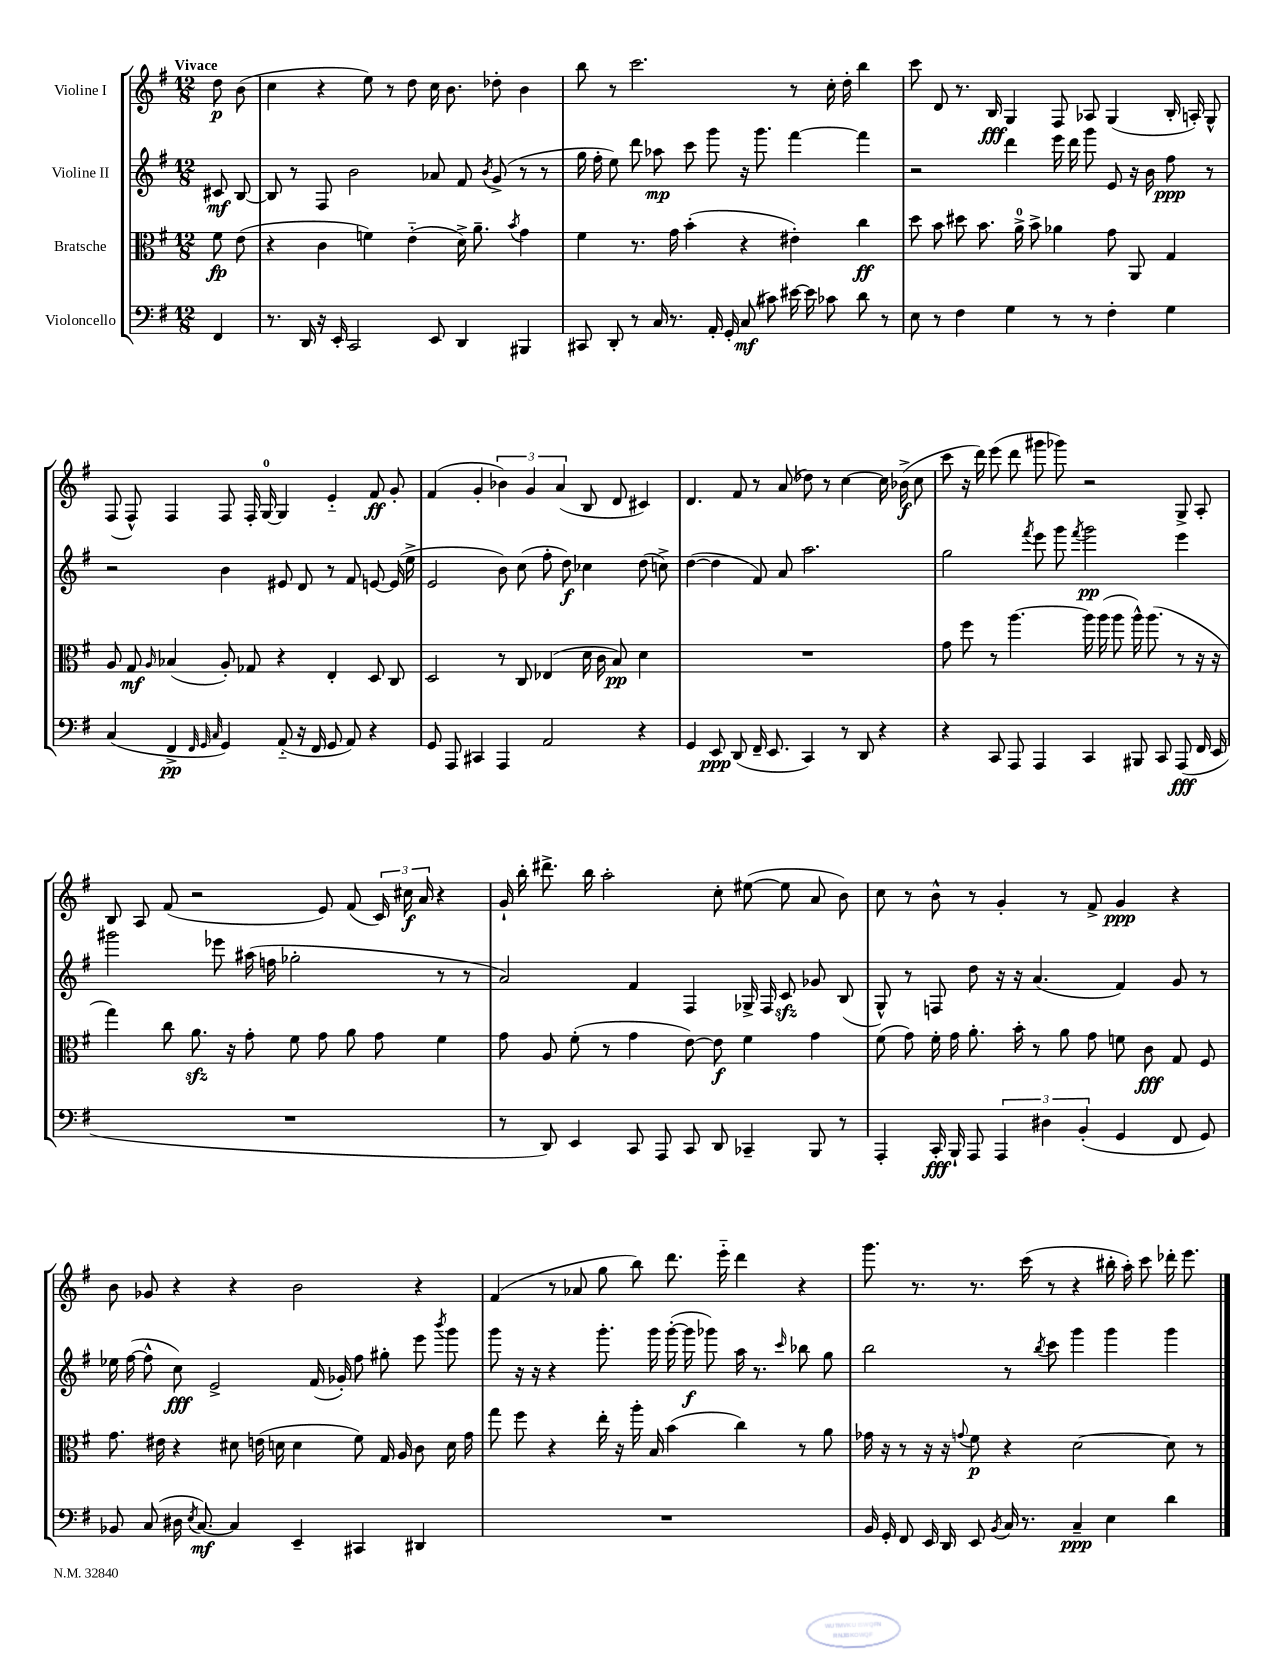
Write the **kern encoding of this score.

**kern	**dynam	**kern	**dynam	**kern	**dynam	**kern	**dynam
*part4	*part4	*part3	*part3	*part2	*part2	*part1	*part1
*staff4	*staff4	*staff3	*staff3	*staff2	*staff2	*staff1	*staff1
*I"Violoncello	*	*I"Bratsche	*	*I"Violine II	*	*I"Violine I	*
*clefF4	*	*clefC3	*	*clefG2	*	*clefG2	*
*k[f#]	*	*k[f#]	*	*k[f#]	*	*k[f#]	*
*M12/8	*	*M12/8	*	*M12/8	*	*M12/8	*
=	=	=	=	=	=	=	=
!	!	!	!	!	!	!LO:TX:a:B:t=Vivace	!
4FF#/	.	8f#\	fp	8c#X/	mf	8dd\	p
.	.	(8e\	.	[8B/	.	(8b\	.
=1	=1	=1	=1	=1	=1	=1	=1
8.r	.	4r	.	8B/]	.	4cc\	.
.	.	.	.	8r	.	.	.
16DD/	.	.	.	.	.	.	.
16r	.	4c\	.	8F#/	.	4r	.
16EE'/	.	.	.	.	.	.	.
2CC/	.	.	.	2b\	.	.	.
.	.	4fn\)	.	.	.	8ee\)	.
.	.	.	.	.	.	8r	.
.	.	(4e\	.	.	.	8dd\	.
8EE/	.	.	.	8a-X/	.	16cc\	.
.	.	.	.	.	.	8.b\	.
4DD/	.	16d^\)	.	8f#/	.	.	.
.	.	8.a~\	.	.	.	.	.
.	.	.	.	8qb/	.	.	.
.	.	.	.	(8g^/	.	8dd-X'\	.
.	.	8qb/	.	.	.	.	.
4BBB#X/	.	4g\	.	8r	.	4b\	.
.	.	.	.	8r	.	.	.
=2	=2	=2	=2	=2	=2	=2	=2
8CC#X/	.	4f#\	.	16gg\	.	8bb\	.
.	.	.	.	16ff#'\	.	.	.
8DD'/	.	.	.	8ee\)	.	8r	.
8r	.	8.r	.	8ddd\	.	2.ccc\	.
16C/	.	.	.	8aa-X\	mp	.	.
8.r	.	16g\	.	.	.	.	.
.	.	(4b'\	.	8ccc\	.	.	.
16AA'/	.	.	.	8ggg\	.	.	.
16GG'/	.	.	.	.	.	.	.
(8C/	mf	4r	.	16r	.	.	.
.	.	.	.	8.ggg\	.	.	.
8c#X\)	.	.	.	.	.	.	.
[16e#X\	.	4e#X'\)	.	[4fff#\	.	8r	.
16e#\]	.	.	.	.	.	.	.
8c-X\	.	.	.	.	.	16cc'\	.
.	.	.	.	.	.	16dd'\	.
8d\	.	4cc\	ff	4fff#\]	.	4bb\	.
8r	.	.	.	.	.	.	.
=3	=3	=3	=3	=3	=3	=3	=3
8E\	.	8dd\	.	2r	.	8ccc\	.
8r	.	8b\	.	.	.	8d/	.
4F#\	.	8dd#X\	.	.	.	8.r	.
.	.	8.b\	.	.	.	.	.
.	.	.	.	.	.	16B/	fff
4G\	.	.	.	4ddd\	.	4G/	.
.	.	16a^\	.	.	.	.	.
.	.	8b^\	.	.	.	.	.
8r	.	4a-X\	.	16eee\	.	8F#/	.
.	.	.	.	16ddd\	.	.	.
8r	.	.	.	8ggg\	.	8A-X/	.
4F#'\	.	8g\	.	8e/	.	(4G/	.
.	.	8AA/	.	16r	.	.	.
.	.	.	.	16b\	.	.	.
4G\	.	4G/	.	8ff#\	ppp	16B'/	.
.	.	.	.	.	.	16An'/)	.
.	.	.	.	8r	.	8G^^/	.
!!LO:LB:g=z
=4	=4	=4	=4	=4	=4	=4	=4
(4C/	.	8A/	.	2r	.	(8F#/	.
.	.	8G/	mf	.	.	8F#^^/)	.
.	.	16qqA/	.	.	.	.	.
4FF#^/	pp	(4B-X/	.	.	.	4F#/	.
32qqFF#/	.	.	.	.	.	.	.
32qqGG/	.	.	.	.	.	.	.
32qqC/	.	.	.	.	.	.	.
4GG/)	.	8A'/)	.	4b\	.	8F#/	.
.	.	8G-X/	.	.	.	16F#'/	.
.	.	.	.	.	.	[16G/	.
(8AA/	.	4r	.	8e#X/	.	4G/]	.
16r	.	.	.	8d/	.	.	.
16FF#/	.	.	.	.	.	.	.
8GG/	.	4E'/	.	8r	.	4e/	.
8AA/)	.	.	.	8f#/	.	.	.
4r	.	8D/	.	[8en/	.	8f#/	ff
.	.	8C/	.	(16e/]	.	8g'/	.
.	.	.	.	16ee^\	.	.	.
=5	=5	=5	=5	=5	=5	=5	=5
8GG/	.	2D/	.	2e/	.	(4f#/	.
8AAA/	.	.	.	.	.	.	.
4CC#X/	.	.	.	.	.	4g'/	.
4AAA/	.	8r	.	8b\)	.	6b-X\)	.
.	.	8C/	.	(8cc\	.	.	.
.	.	.	.	.	.	6g/	.
2AA/	.	(4E-X/	.	8ff#'\	.	.	.
.	.	.	.	.	.	(6a/	.
.	.	.	.	8dd\)	f	.	.
.	.	16d\	.	4cc-X\	.	8B/	.
.	.	16c\	.	.	.	.	.
.	.	8B/)	pp	.	.	8d/	.
4r	.	4d\	.	(8dd\	.	4c#X/)	.
.	.	.	.	8ccn^\)	.	.	.
=6	=6	=6	=6	=6	=6	=6	=6
4GG/	.	1.r	.	([4dd\	.	4.d/	.
8EE/	ppp	.	.	4dd\]	.	.	.
(8DD/	.	.	.	.	.	8f#/	.
16FF#~/	.	.	.	8f#/)	.	8r	.
8.EE/	.	.	.	.	.	.	.
.	.	.	.	8a/	.	(8a/	.
4CC/)	.	.	.	2.aa\	.	8dd-X\)	.
.	.	.	.	.	.	8r	.
8r	.	.	.	.	.	[4cc\	.
8DD/	.	.	.	.	.	.	.
4r	.	.	.	.	.	16cc\]	.
.	.	.	.	.	.	(16b-X^\	f
.	.	.	.	.	.	8cc\	.
=7	=7	=7	=7	=7	=7	=7	=7
4r	.	8g\	.	2gg\	.	8ccc\	.
.	.	8ff#\	.	.	.	16r	.
.	.	.	.	.	.	16ddd\)	.
8CC/	.	8r	.	.	.	(8eee\	.
8AAA/	.	[4.aa\	.	.	.	8ddd\	.
.	.	.	.	8qfff#/	.	.	.
4AAA/	.	.	.	8eee\	.	8ggg#X\	.
.	.	.	.	8ggg\	.	8ggg-X\)	.
.	.	.	.	8qfff#/	.	.	.
4CC/	.	16aa\]	.	2ggg\	pp	2r	.
.	.	(16aa\	.	.	.	.	.
.	.	8aa\	.	.	.	.	.
8BBB#X/	.	16aa^^\)	.	.	.	.	.
.	.	(8.aa\	.	.	.	.	.
8CC/	.	.	.	.	.	.	.
(8AAA/	fff	8r	.	4eee\	.	8G^/	.
16FF#/	.	16r	.	.	.	8A'/	.
16EE/	.	16r	.	.	.	.	.
!!LO:LB:g=z
=8	=8	=8	=8	=8	=8	=8	=8
1.r	.	4gg\)	.	2ggg#X\	.	8B/	.
.	.	.	.	.	.	8A/	.
.	.	8cc\	.	.	.	(8f#/	.
.	.	8.azz\	.	.	.	2r	.
.	.	.	.	8eee-X\	.	.	.
.	.	16r	.	.	.	.	.
.	.	8g'\	.	(16aa#X\	.	.	.
.	.	.	.	16ffn\	.	.	.
.	.	8f#\	.	2gg-X'\	.	.	.
.	.	8g\	.	.	.	8e/)	.
.	.	8a\	.	.	.	(8f#/	.
.	.	8g\	.	.	.	24c/)	.
.	.	.	.	.	.	24cc#X\	f
.	.	.	.	.	.	24a/	.
.	.	4f#\	.	8r	.	4r	.
.	.	.	.	8r	.	.	.
=9	=9	=9	=9	=9	=9	=9	=9
8r	.	8g\	.	2a/)	.	16g`/	.
.	.	.	.	.	.	16bb'\	.
8DD/)	.	8A/	.	.	.	8.ddd#X^\	.
4EE/	.	(8f#'\	.	.	.	.	.
.	.	.	.	.	.	16bb\	.
.	.	8r	.	.	.	2aa'\	.
8CC/	.	4g\	.	4f#/	.	.	.
8AAA/	.	.	.	.	.	.	.
8CC/	.	[8e\)	.	4F#/	.	.	.
8DD/	.	8e\]	f	.	.	8cc'\	.
4CC-X~/	.	4f#\	.	16G-X^/	.	([8ee#X\	.
.	.	.	.	16F#/	.	.	.
.	.	.	.	8czz/	.	8ee#\]	.
8BBB/	.	4g\	.	8g-X/	.	8a/	.
8r	.	.	.	(8B/	.	8b\)	.
=10	=10	=10	=10	=10	=10	=10	=10
4AAA'/	.	(8f#\	.	8G^^/)	.	8cc\	.
.	.	8g\)	.	8r	.	8r	.
16CC'/	fff	16f#'\	.	8Fn/	.	8b^^\	.
16BBB`/	.	16g\	.	.	.	.	.
8AAA/	.	8.a'\	.	8dd\	.	8r	.
6AAA/	.	.	.	16r	.	4g'/	.
.	.	16b'\	.	16r	.	.	.
.	.	8r	.	(4.a/	.	.	.
6D#X\	.	.	.	.	.	.	.
.	.	8a\	.	.	.	8r	.
(6BB'/	.	.	.	.	.	.	.
.	.	8g\	.	.	.	8f#^/	.
4GG/	.	8fn\	.	4f#/)	.	4g/	ppp
.	.	8c\	fff	.	.	.	.
8FF#/	.	8G/	.	8g/	.	4r	.
8GG/)	.	8F#/	.	8r	.	.	.
!!LO:LB:g=z
=11	=11	=11	=11	=11	=11	=11	=11
8BB-X/	.	8.g\	.	16ee-X\	.	8b\	.
.	.	.	.	([16ff#\	.	.	.
(8C/	.	.	.	8ff#^^\]	.	8g-X/	.
.	.	16e#X\	.	.	.	.	.
16D#X\	.	4r	.	8cc\)	fff	4r	.
8qE/	.	.	.	.	.	.	.
[8.C/)	mf	.	.	.	.	.	.
.	.	.	.	2e^/	.	.	.
4C/]	.	8d#X\	.	.	.	4r	.
.	.	(16en\	.	.	.	.	.
.	.	16dn\	.	.	.	.	.
4EE~/	.	4d\	.	.	.	2b\	.
.	.	.	.	(16f#/	.	.	.
.	.	.	.	16g-X'/)	.	.	.
4CC#X/	.	8f#\)	.	8ff#\	.	.	.
.	.	16G/	.	8gg#X'\	.	.	.
.	.	16A/	.	.	.	.	.
4DD#X/	.	8c\	.	8eee\	.	4r	.
.	.	.	.	8qbbb/	.	.	.
.	.	16d\	.	8ggg\	.	.	.
.	.	16g\	.	.	.	.	.
=12	=12	=12	=12	=12	=12	=12	=12
1.r	.	8gg\	.	8ggg\	.	(4f#/	.
.	.	8ff#\	.	16r	.	.	.
.	.	.	.	16r	.	.	.
.	.	4r	.	4r	.	8r	.
.	.	.	.	.	.	8a-X/	.
.	.	16ee'\	.	8.ggg'\	.	8gg\	.
.	.	16r	.	.	.	.	.
.	.	16aa'\	.	.	.	8bb\)	.
.	.	16B/	.	16ggg\	.	.	.
.	.	(4b\	.	([16ggg'\	.	8.ddd\	.
.	.	.	.	16ggg\]	f	.	.
.	.	.	.	8ggg-X\)	.	.	.
.	.	.	.	.	.	16eee\	.
.	.	4cc\)	.	16aa\	.	4ddd\	.
.	.	.	.	8.r	.	.	.
.	.	.	.	16qqccc/	.	.	.
.	.	8r	.	8bb-X\	.	4r	.
.	.	8a\	.	8gg\	.	.	.
=13	=13	=13	=13	=13	=13	=13	=13
16BB/	.	16g-X\	.	2bb\	.	8.ggg\	.
16GG'/	.	16r	.	.	.	.	.
8FF#/	.	8r	.	.	.	.	.
.	.	.	.	.	.	8.r	.
16EE/	.	16r	.	.	.	.	.
16DD/	.	16r	.	.	.	.	.
.	.	8qqgn/	.	.	.	.	.
8EE/	.	8f#\	p	.	.	8.r	.
8qBB/	.	.	.	.	.	.	.
16C/	.	4r	.	8r	.	.	.
8.r	.	.	.	.	.	(16ccc\	.
.	.	.	.	8qbb/	.	.	.
.	.	.	.	8ccc\	.	8r	.
4C~/	ppp	[2d\	.	4ggg\	.	4r	.
4E\	.	.	.	4ggg\	.	16bb#X'\	.
.	.	.	.	.	.	16aa'\)	.
.	.	.	.	.	.	8ccc\	.
4d\	.	8d\]	.	4ggg\	.	16ddd-X'\	.
.	.	.	.	.	.	8.eee\	.
.	.	8r	.	.	.	.	.
==	==	==	==	==	==	==	==
*-	*-	*-	*-	*-	*-	*-	*-
